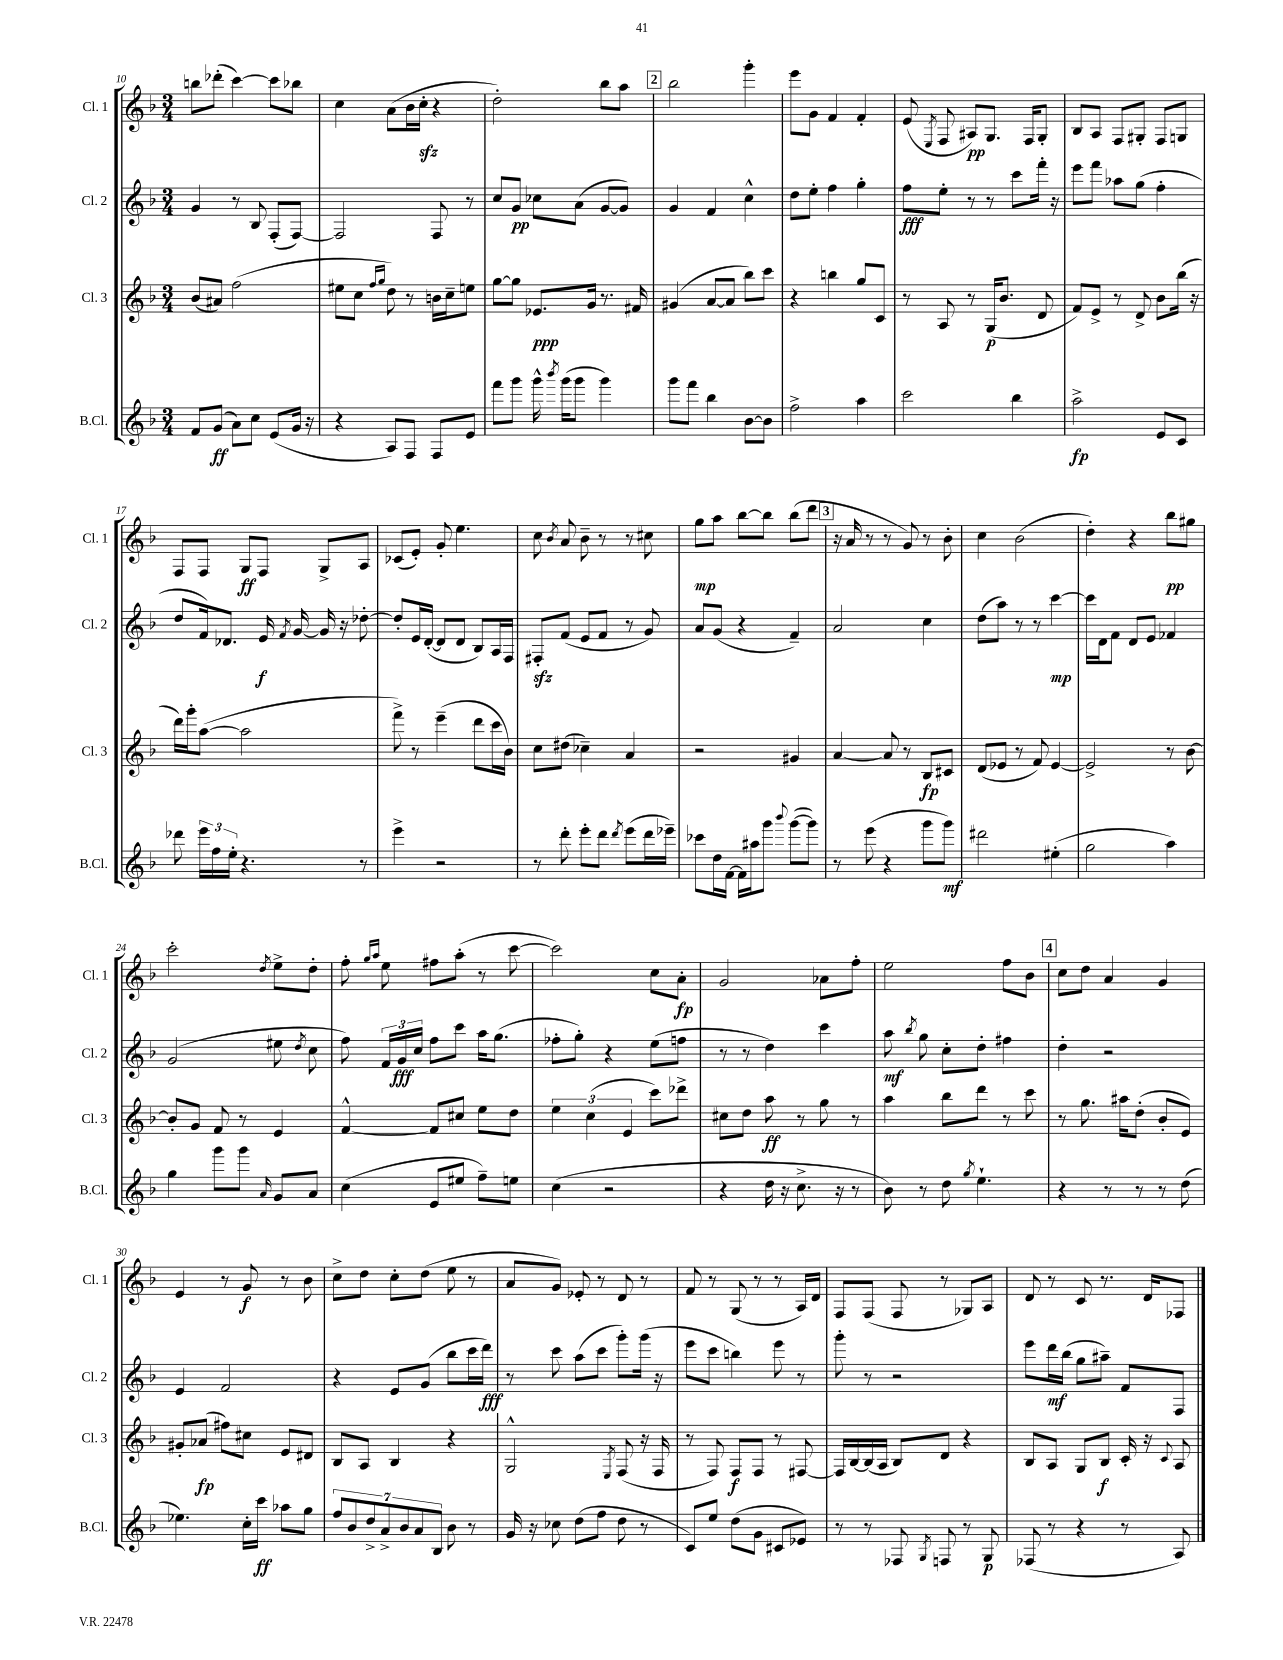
<<
\new StaffGroup <<
\new Staff = "s0" \with { instrumentName = "Cl. 1" shortInstrumentName = "Cl. 1" } {
    \clef treble \key f \major \numericTimeSignature \time 3/4
    \autoBeamOff b''8[ des'''8]-.( c'''4~) c'''8[ bes''8] |
    c''4 a'8[( bes'16 c''16]-.\sfz r4 |
    d''2-.) bes''8[ a''8] |
    \mark \markup { \box "2" } bes''2 g'''4-. |
    e'''8[ g'8] f'4 f'4-. |
    e'8( \acciaccatura { e8 } f8 ais8[\pp) g8.] f16[ g8]-. |
    bes8[ a8] f8[ gis8]-. f8[ g8] |
    f8[ f8] g8[\ff f8] g8[-> a8] |
    ces'8[( e'8]-.) g'8-. e''4. |
    c''8 \acciaccatura { bes'8 } a'8 bes'8-- r8 r8 cis''8 |
    g''8[\mp a''8] bes''8[~ bes''8] bes''8[( d'''8] |
    \mark \markup { \box "3" } r16 a'16 r8 r8 g'8) r8 bes'8-. |
    c''4 bes'2( |
    d''4-.) r4 bes''8[\pp gis''8] |
    c'''2-. \acciaccatura { d''8 } e''8[-> d''8]-. |
    f''8-. \grace { g''16[ a''16] } e''8 fis''8[ a''8]-.( r8 c'''8~ |
    c'''2) c''8[ a'8]-.\fp |
    g'2 aes'8[ f''8]-. |
    e''2 f''8[ bes'8] |
    \mark \markup { \box "4" } c''8[ d''8] a'4 g'4 |
    e'4 r8 g'8\f r8 bes'8 |
    c''8[-> d''8] c''8[-. d''8]( e''8 r8 |
    a'8[ g'8]) ees'8-. r8 d'8 r8 |
    f'8 r8 g8( r8 r8 a16[) d'16] |
    f8[ f8]( f8 r8 ges8[) a8] |
    d'8 r8 c'8 r8. d'16[ fes8] \bar "|." |
}
\new Staff = "s1" \with { instrumentName = "Cl. 2" shortInstrumentName = "Cl. 2" } {
    \clef treble \key f \major \numericTimeSignature \time 3/4
    \autoBeamOff g'4 r8 bes8 f8[-.( f8]~) |
    f2 f8 r8 |
    c''8[ g'8]\pp ces''8[ a'8]( g'8[~ g'8]) |
    \mark \markup { \box "2" } g'4 f'4 c''4-^ |
    d''8[ e''8]-. f''4 g''4-. |
    f''8[\fff e''8]-. r8 r8 c'''8[ f'''16]-. r16 |
    e'''8[ f'''8] aes''8[ g''8]( f''4-. |
    d''8[ f'16) des'8.] e'16\f \acciaccatura { f'8 } g'16~ g'16 r16 des''8~-. |
    des''8[-. e'16 d'16]~-.( d'8[ d'8] bes8[) a16 f16] |
    fis8[-.\sfz f'8]( e'8[ f'8] r8 g'8) |
    a'8[ g'8]( r4 f'4--) |
    \mark \markup { \box "3" } a'2 c''4 |
    d''8[( a''8]) r8 r8 c'''4~\mp |
    c'''16[ d'16 f'8] d'8[ e'8] fes'4 |
    g'2( eis''8 \acciaccatura { d''8 } c''8 |
    f''8) \tuplet 3/2 { f'16[ g'16\fff c''16] } f''8[ c'''8] a''16[ g''8.]( |
    fes''8[-. g''8]-.) r4 e''8[( f''8] |
    r8 r8 d''4) c'''4 |
    a''8\mf \acciaccatura { bes''8 } g''8 c''8[-. d''8]-. fis''4 |
    \mark \markup { \box "4" } d''4-. r2 |
    e'4 f'2 |
    r4 e'8[ g'8]( bes''8[ c'''16 d'''16]\fff) |
    r8 c'''8 a''8[( c'''8] g'''8[-.) g'''16]( r16 |
    e'''8[ c'''8] b''4) e'''8 r8 |
    g'''8-. r8 r2 |
    e'''8[ d'''16\mf bes''16]( g''8[ ais''8]--) f'8[ f8] \bar "|." |
}
\new Staff = "s2" \with { instrumentName = "Cl. 3" shortInstrumentName = "Cl. 3" } {
    \clef treble \key f \major \numericTimeSignature \time 3/4
    \autoBeamOff bes'8[( ais'8]) f''2( |
    eis''8[ c''8] \grace { f''16[ g''16] } d''8) r8 b'16[ c''16-- e''8] |
    g''8[~ g''8] ees'8.[\ppp g'16] r8. fis'16 |
    \mark \markup { \box "2" } gis'4( a'8[~ a'8] bes''8[) c'''8] |
    r4 b''4 g''8[ c'8] |
    r8 a8 r8 g16[\p( bes'8.] d'8 |
    f'8[) e'8]-> r8 d'8-> bes'8[ bes''16]( r16 |
    d'''16[) g'''16-. a''8]~( a''2 |
    f'''8->) r8 e'''4--( d'''8[ c'''16 bes'16]) |
    c''8[ dis''8]( ces''4--) a'4 |
    r2 gis'4 |
    \mark \markup { \box "3" } a'4~ a'8 r8 bes8[\fp cis'8] |
    d'8[( ees'8] r8 f'8) ees'4~ |
    ees'2-> r8 bes'8~ |
    bes'8[-. g'8] f'8 r8 e'4 |
    f'4~-^ f'8[ cis''8] e''8[ d''8] |
    \tuplet 3/2 { e''4 c''4( e'4 } c'''8[) des'''8]-> |
    cis''8[ d''8] a''8\ff r8 g''8 r8 |
    a''4 bes''8[ d'''8] r8 c'''8 |
    \mark \markup { \box "4" } r8 g''8. ais''16[ d''8]-.( bes'8[-. e'8]) |
    gis'8[-. aes'8]\fp( fis''8[) cis''8] e'8[ dis'8] |
    bes8[ a8] bes4 r4 |
    g2-^ \acciaccatura { e8 } f8( r16 f16 |
    r8 f8) f8[\f f8] r8 fis8~ |
    fis16[ bes16~ bes16( a16] bes8[) d'8] r4 |
    bes8[ a8] g8[ bes8]\f c'16-. r16 \appoggiatura { c'8 } a8 \bar "|." |
}
\new Staff = "s3" \with { instrumentName = "B.Cl." shortInstrumentName = "B.Cl." } {
    \clef treble \key f \major \numericTimeSignature \time 3/4
    \autoBeamOff f'8[ g'8]\ff( a'8[) c''8] e'8[( g'16] r16 |
    r4 a8[) f8] f8[ e'8] |
    f'''8[ g'''8] g'''16-^ \acciaccatura { bes'''8 } g'''16[( g'''8] g'''4) |
    \mark \markup { \box "2" } g'''8[ f'''8] bes''4 bes'8[~ bes'8] |
    f''2-> a''4 |
    c'''2 bes''4 |
    a''2->\fp e'8[ c'8] |
    des'''8 \tuplet 3/2 { e'''16[ f''16 e''16]-. } r4. r8 |
    e'''4-> r2 |
    r8 d'''8-. e'''8[-. d'''8] \acciaccatura { d'''8 } e'''8[( d'''16 ees'''16]--) |
    ces'''8[ d''16 f'16]~ f'16[ ais''16 g'''8] \appoggiatura { bes'''8 } g'''8[~( g'''8]) |
    \mark \markup { \box "3" } r8 e'''8( r4 g'''8[ g'''8]\mf) |
    dis'''2 eis''4-.( |
    g''2 a''4) |
    g''4 g'''8[ g'''8] \grace { a'16 } g'8[ a'8] |
    c''4( e'8[ eis''8] f''8[--) e''8] |
    c''4( r2 |
    r4 d''16 r16 c''8.-> r16 r8 |
    bes'8) r8 d''8 \acciaccatura { g''8 } e''4.-! |
    \mark \markup { \box "4" } r4 r8 r8 r8 d''8( |
    ees''4.) c''16[-. c'''16]\ff aes''8[ g''8] |
    \tuplet 7/4 { f''8[ bes'8 d''8-> a'8-> bes'8 a'8 bes8] } bes'8 r8 |
    g'16 r16 ces''8 d''8[( f''8] d''8 r8 |
    c'8[) e''8] d''8[( g'8] cis'8[ ees'8]) |
    r8 r8 fes8 \acciaccatura { g8 } f8 r8 g8\p |
    fes8( r8 r4 r8 a8) \bar "|." |
}
>>
>>
\layout { \context { \Score currentBarNumber = #10 } }
